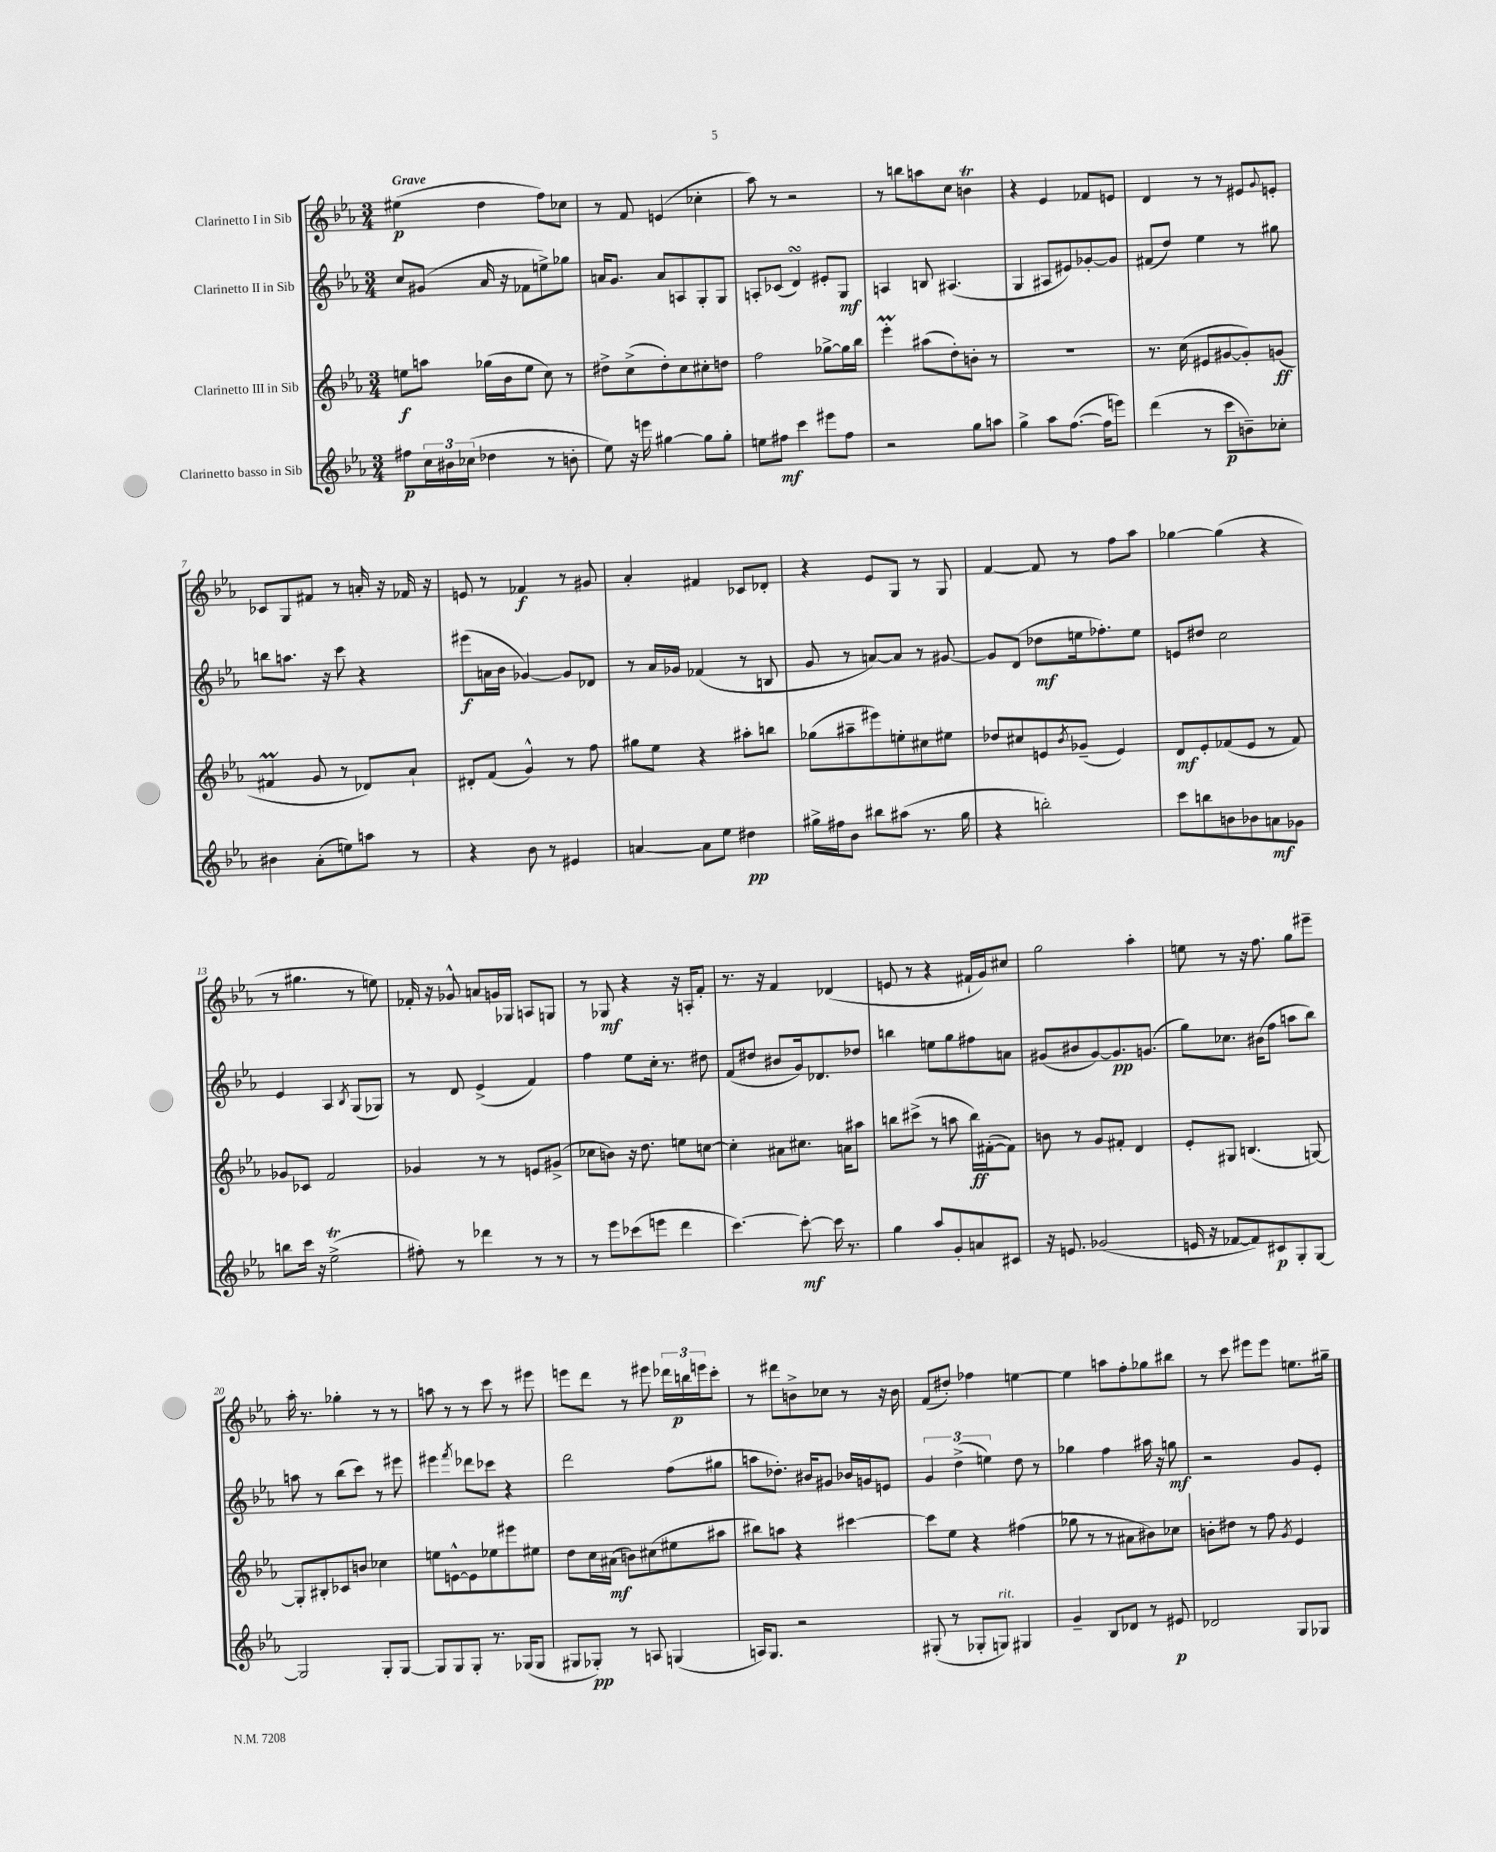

**kern	**kern	**kern	**kern
*staff4	*staff3	*staff2	*staff1
*clefG2	*clefG2	*clefG2	*clefG2
*k[b-e-a-]	*k[b-e-a-]	*k[b-e-a-]	*k[b-e-a-]
*M3/4	*M3/4	*M3/4	*M3/4
8ff#\L	8ee\L	8cc/L	(4ee#\
24cc\L	8aa\J	(8g#/J	.
24b#\	.	.	.
(24cc-\JJ	.	.	.
4dd-\	(16gg-\LL	16a-/	4dd\
.	16b-\J	16r	.
.	8ee\J	8f-\L	.
8r	8cc\)	8ee^\)	8ff\L)
8b'\	8r	8gg-\J	8cc-\J
=	=	=	=
8ee-\)	8dd#^\L	16a/LK	8r
.	.	8.g/J	.
16r	(8cc^\	.	8f/
16eee\	.	.	.
[4gg#\	8dd#'\)	8a/L	(4e/
.	8cc\	8A/	.
8gg#\]L	8cc#'\	8G'/	4cc-'\
8gg#'\J	8dd\J	8G/J	.
=	=	=	=
8ee\L	2ff\	8A'/L	8aa-\)
8ff#\J	.	(8c-/J	8r
4ccc\	.	4d/)	2r
8eee#\L	[8gg-^\L	8e#'/L	.
8ff#\J	16gg-\]L	8G/J	.
.	16bb-\JJ	.	.
=	=	=	=
2r	4eee-'\	4A/	8r
.	.	.	8bb\L
.	(8aa#\L	8B/	8aa\
.	8dd'\)	(4.A#/	8cc\J
8gg\L	8b'\J	.	4b\
8aa\J	8r	.	.
=	=	=	=
4gg^\	2.r	4G/	4r
8aa-\L	.	8A#/L	4e-/
([8.ff\J	.	8e#/)	.
.	.	[8g-'/	8f-/L
16ff\]LK	.	.	.
8eee\J)	.	8g-/]J	8e/J
=	=	=	=
(4ddd\	8.r	(8f#/L	4d/
.	.	8dd/J)	.
.	(16cc\	.	.
8r	8e#/L	4ee-\	8r
8ccc\L	[8g#/	.	8r
8b~\)	8g#'/])	8r	8e#/L
.	.	.	8qqg/
8cc-'\J	(8g/J	8gg#\	8e'/J
=	=	=	=
4b#\	4f#/	8bb\L	8c-/L
.	.	8.aa\J	8G/
(8a-'\L	8g/	.	8f#/J
.	.	16r	.
8ee\)	8r	8ccc\	8r
8aa\J	8d-/L)	4r	16a'/
.	.	.	16r
8r	8a-`/J	.	16f-/
.	.	.	16r
=	=	=	=
4r	8d#'/L	(8eee#\L	8e/
.	(8f/J	16a\L	8r
.	.	16b-\JJ	.
8b-\	4g^^/)	[4g-/)	4f-/
8r	.	.	.
4e#/	8r	8g-/]L	8r
.	8ff\	8d-/J	8g#/
=	=	=	=
[4a/	8gg#\L	8r	4a-'/
.	8ee-\J	16a-/LL	.
.	.	16g-/JJ	.
8a\]L	4r	(4f-/	4f#/
8ee-\J	.	.	.
4dd#\	8aa#'\L	8r	8c-/L
.	8bb\J	8B/	8d-'/J
=	=	=	=
16gg#^\LL	(8gg-\L	8g/	4r
16ff#\J	.	.	.
8b-\J	8aa#~\	8r	.
8bb#\L	8eee#\)	[8a/L)	8e-/L
(8aa#\J	8ee'\	8a/]J	8G/J
8.r	8cc#\	8r	8r
.	8ee#\J	[8g#/	8G/
16gg#\	.	.	.
=	=	=	=
4r	8dd-/L	8g#/]L	[4f/
.	8cc#/	(8d/J	.
2bb'\)	8e/	8dd-\L	8f/]
.	8qb-/	.	.
.	(8g-~/J	16ee\k	8r
.	.	8.ff-'\)	.
.	4e/)	.	8ff\L
.	.	8ee\J	8aa-\J
=	=	=	=
8ccc\L	8d/L	8e/L	[4gg-\
8bb\	8e-'/	8dd#/J	.
8b\	(8f-/	2cc\	(4gg-\]
8b-\	8e-/J	.	.
8a\	8r	.	4r
8g-\J	8f-/)	.	.
=	=	=	=
8bb\L	8g-/L	4e-/	8r
16ccc\Jk	8c-/J	.	4.gg#\
16r	.	.	.
(2ee-^\	2f/	4A-/	.
.	.	8qB-/	.
.	.	(8G/L	8r
.	.	8G-/J)	8ee\)
=	=	=	=
8ff#'\)	4g-/	8r	16f-'/
.	.	.	16r
8r	.	8d/	8g-^^/
4ddd-\	8r	(4e-^/	8a/L
.	8r	.	16g/L
.	.	.	16G-/JJ
8r	8e/L	4f/)	8A/L
8r	(8g#^/J	.	8G/J
=	=	=	=
8r	8cc-\L	4ff\	8r
8eee-\L	8b\J)	.	8G-/
(8ccc-\	16r	8ee-\L	4r
.	8.dd\	.	.
8eee\J	.	16cc'\Jk	.
.	.	8.r	.
4ddd\	8ee\L	.	16r
.	.	.	16A'/LK
.	[8cc\J	8dd#\	8f'/J
=	=	=	=
[4.ccc\)	4cc'\]	(8f/L	8.r
.	.	8dd#/J	.
.	.	.	16r
.	8a#\L	8b#/L	4f/
8ccc'\_	8.cc#\J	16g/k)	.
.	.	8.d-/	.
16ccc\]	.	.	(4d-/
8.r	16a\LK	.	.
.	8aa#\J	8dd-/J	.
=	=	=	=
4gg\	8bb\L	4bb\	8e/
.	(8ccc#^\J	.	8r
8aa-/L	8r	8ee\L	4r
8g'/	8aa\	8gg\	.
8a/	16bb\LL)	8ff#\	16f#`/LL
.	([16f#'\J	.	16g/J)
8c#/J	8f#\]J)	8a\J	8cc#/J
=	=	=	=
16r	8b\	(8g#/L	2gg\
8.e/	.	.	.
.	8r	8b#/	.
(2g-/	8g/L	[8g#/)	.
.	8f#'/J	8.g#/]	.
.	4d/	.	4aa-'\
.	.	(8.g/J	.
=	=	=	=
16e/	8e-'/L	8gg\L)	8ee\
16r	.	.	.
[8f-/L	8G#/J	8.cc-\J	8r
8f-/])	(4.B/	.	16r
.	.	(16b#\LK	8.ff\
8c#/	.	8ff\J	.
8G'/	.	8aa\L	8gg\L
[8G/J	[8G/)	8bb-\J)	8eee#~\J
=	=	=	=
2G/]	8G'/]L	8aa\	16aa-'\
.	.	.	8.r
.	8B#'/	8r	.
.	8c-/	(8bb-\L	4gg-'\
.	8b/J	8ccc\J)	.
8G'/L	4cc-\	8r	8r
[8G/J	.	8eee#\	8r
=	=	=	=
8G/]L	8ee\L	4eee#\	8aa\
8G/	[8e^^\	.	8r
.	.	8qfff/	.
8G'/J	8e\]	8ddd-\L	8r
8.r	8ee-\	8ccc-\J	8ccc\
.	8eee#\	4r	8r
(16G-/LK	.	.	.
8G-/J	8ee#\J	.	8eee#\
=	=	=	=
8G#/L	8dd\L	2ddd\	8eee\L
8G-'/J)	16cc\L	.	8ddd\J
.	(16a#\JJ	.	.
8r	8b\L)	.	8r
8A/	(8cc#\	.	8eee#\
(4G/	8ee#\	(8ff\L	24ddd-\LL
.	.	.	24bb\
.	.	.	24eee\J
.	8aa#\J	8gg#\J	8ccc'\J
=	=	=	=
16A/LK)	8bb#\L)	8aa\L	8r
8.G/J	.	.	.
.	8aa\J	8.dd-'\J)	8ddd#\L
2r	4r	.	8b^\
.	.	16b#/LK	.
.	.	8g#/J	8cc-\J
.	[4ccc#\	16b-/LL	8r
.	.	16g/J	.
.	.	8e/J	16r
.	.	.	16b\
=	=	=	=
(8G#'/	8ccc#\]L	6g/	(8f/L
8r	8ee-\J	.	8dd#'/J)
.	.	(6dd^\	.
8G-'/L	4r	.	4ff-\
.	.	6ee\)	.
8G/J)	.	.	.
4G#/	(4ff#\	8dd\	[4ee\
.	.	8r	.
=	=	=	=
4g~/	8gg-\	4gg-\	4ee\]
.	8r	.	.
8B-/L	8r	4ff\	8aa\L
8d-/J	8a#\L	.	8ff'\
8r	8b#\)	16aa#\	8gg-\
.	.	16r	.
8e#/	8cc-\J	8gg\	8bb#\J
=	=	=	=
2d-/	8b'\L	2r	8r
.	8dd#\J	.	8ccc\
.	8r	.	8eee#\L
.	8ff\	.	8eee#\J
.	8qg/	.	.
8G/L	4e-/	8g/L	8.ee\L
8G-/J	.	8e-'/J	.
.	.	.	16gg#~\Jk
==	==	==	==
*-	*-	*-	*-
